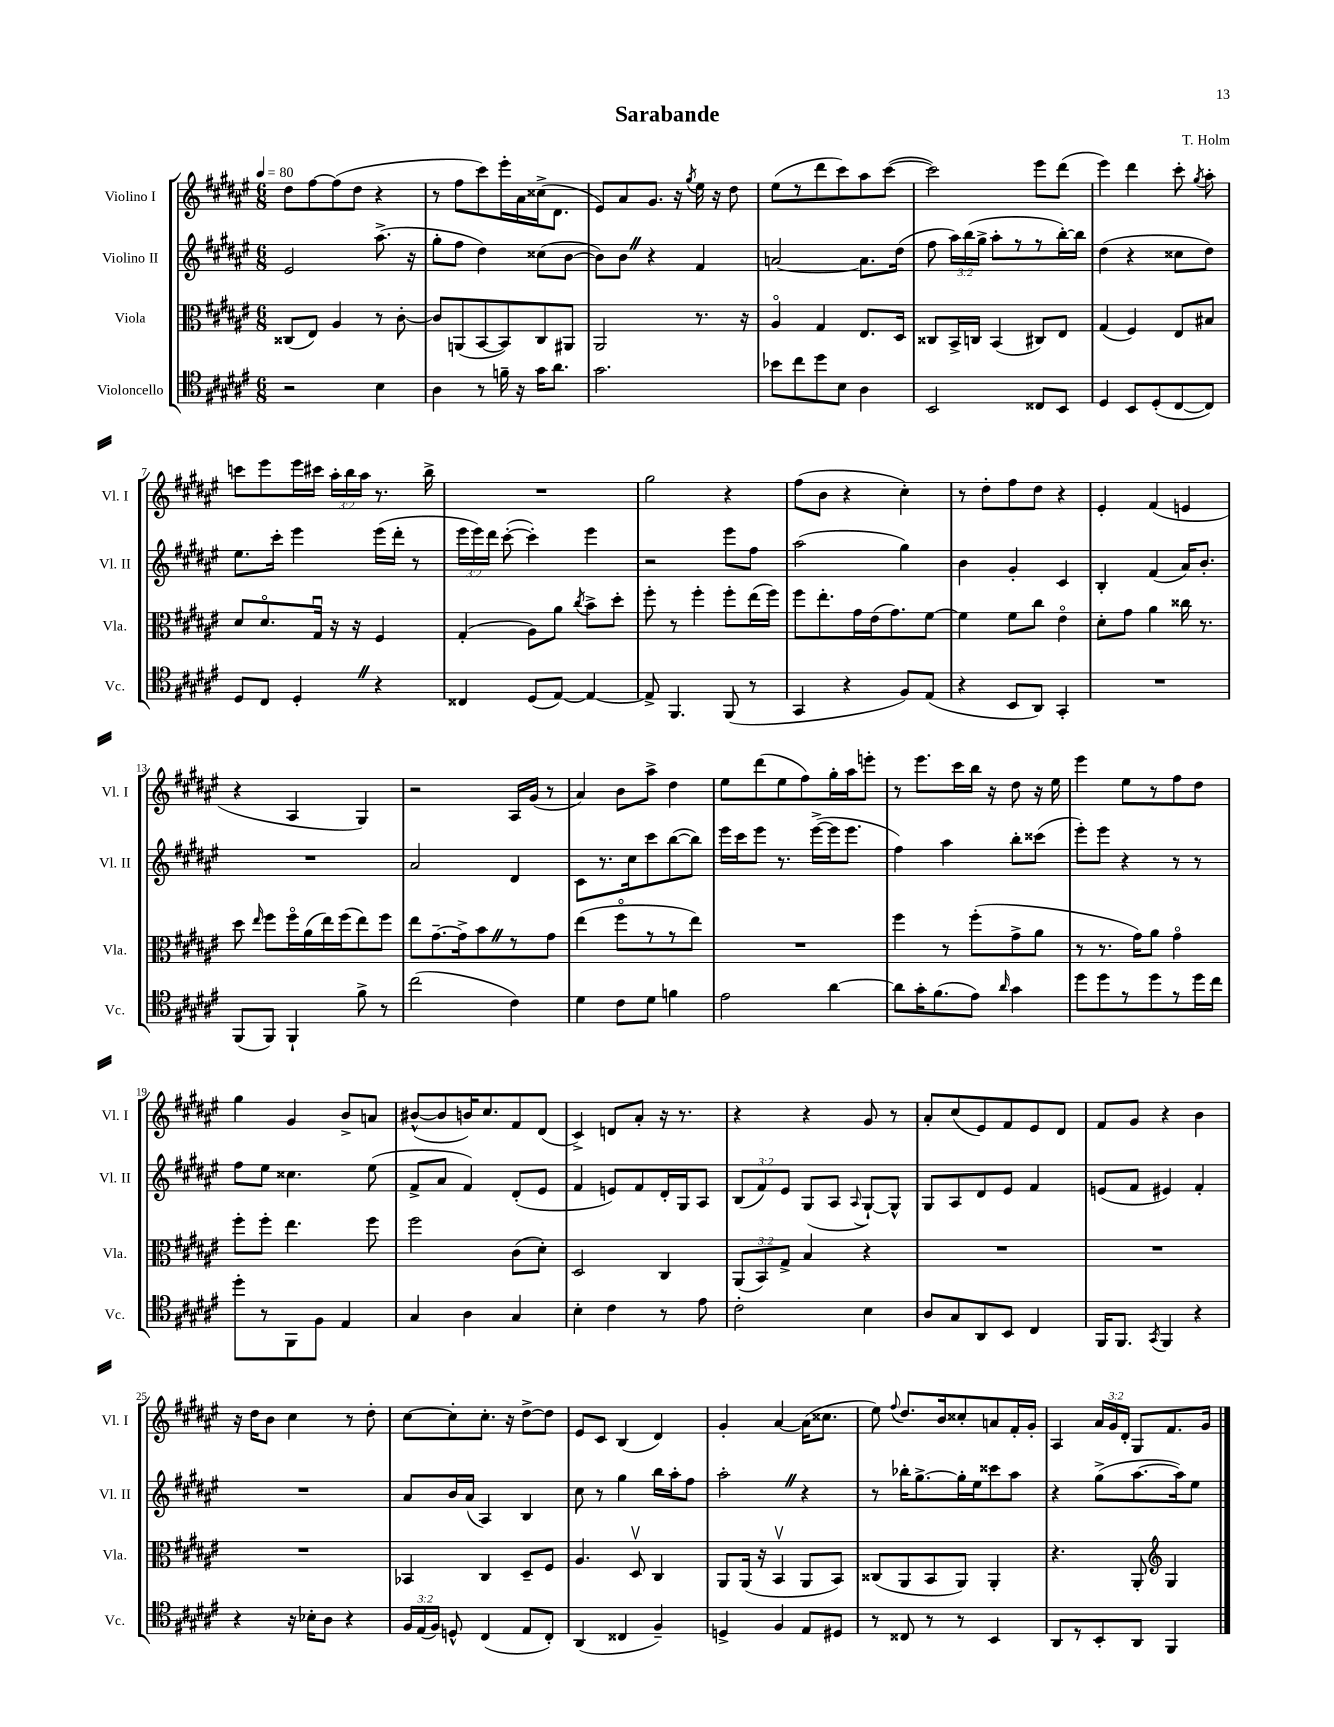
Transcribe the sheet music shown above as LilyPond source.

\header { title = "Sarabande" composer = "T. Holm" }
<<
\new StaffGroup <<
\new Staff = "s0" \with { instrumentName = "Violino I" shortInstrumentName = "Vl. I" } {
    \clef treble \key fis \major \numericTimeSignature \time 6/8 \override Staff.TupletNumber.text = #tuplet-number::calc-fraction-text \tempo 4 = 80
    \autoBeamOff dis''8[ fis''8~ fis''8( dis''8] r4 |
    r8 fis''8[ cis'''8) eis'''16-. ais'16 cisis''16->( dis'8.] |
    eis'8[) ais'8 gis'8.] r16 \acciaccatura { gis''8 } eis''16 r16 dis''8 |
    eis''8[( r8 dis'''8 cis'''8) ais''8 cis'''8]~( |
    cis'''2) eis'''8[ dis'''8]( |
    eis'''4) dis'''4 cis'''8-. \acciaccatura { gis''8 } ais''8-. |
    c'''8[ eis'''8 eis'''16 cis'''16] \tuplet 3/2 { ais''16[-. b''16 ais''16] } r8. b''16-> |
    R2. |
    gis''2 r4 |
    fis''8[( b'8] r4 cis''4-.) |
    r8 dis''8[-. fis''8 dis''8] r4 |
    eis'4-. fis'4( e'4 |
    r4 ais4 gis4) |
    r2 ais16[ gis'16]( r8 |
    ais'4) b'8[ ais''8]-> dis''4 |
    eis''8[ dis'''8( eis''8 fis''8) gis''16-. ais''16 e'''8]-. |
    r8 eis'''8.[ cis'''16 b''16] r16 dis''8 r16 eis''16 |
    eis'''4 eis''8[ r8 fis''8 dis''8] |
    gis''4 gis'4 b'8[-> a'8] |
    bis'8[~-^( bis'8 b'16) cis''8. fis'8 dis'8]( |
    cis'4->) d'8[ ais'8]-. r16 r8. |
    r4 r4 gis'8 r8 |
    ais'8[-. cis''8( eis'8) fis'8 eis'8 dis'8] |
    fis'8[ gis'8] r4 b'4 |
    r16 dis''16[ b'8] cis''4 r8 dis''8-. |
    cis''8[~ cis''8-. cis''8.]-. r16 dis''8[~-> dis''8] |
    eis'8[ cis'8] b4( dis'4) |
    gis'4-. ais'4~ ais'16[( cisis''8.] |
    eis''8) \appoggiatura { fis''8 } dis''8.[ b'16 cisis''8-. a'8 fis'16-. gis'16]-. |
    ais4 \tuplet 3/2 { ais'16[ gis'16 dis'16]-. } gis8[ fis'8. gis'16] \bar "|." |
}
\new Staff = "s1" \with { instrumentName = "Violino II" shortInstrumentName = "Vl. II" } {
    \clef treble \key fis \major \numericTimeSignature \time 6/8 \override Staff.TupletNumber.text = #tuplet-number::calc-fraction-text
    \autoBeamOff eis'2 ais''8.->( r16 |
    gis''8[-. fis''8] dis''4) cisis''8[( b'8]~ |
    b'8[) b'8] \once \override BreathingSign.text = \markup { \musicglyph "scripts.caesura.straight" } \breathe r4 fis'4 |
    a'2~ a'8.[ dis''16]( |
    fis''8 \tuplet 3/2 { ais''16[) b''16( gis''16]-> } ais''8[-. r8 r8 b''16~-.) b''16] |
    dis''4( r4 cisis''8[ dis''8]) |
    eis''8.[ cis'''16]-. eis'''4 eis'''16[( dis'''16]-. r8 |
    \tuplet 3/2 { eis'''16[ eis'''16) dis'''16] } cis'''8~-.( cis'''4-.) eis'''4 |
    r2 eis'''8[ fis''8] |
    ais''2( gis''4) |
    b'4 gis'4-. cis'4 |
    b4-. fis'4( ais'16[) b'8.]-. |
    R2. |
    ais'2 dis'4 |
    cis'8[ r8. cis''16 cis'''8 b''8~( b''8]) |
    eis'''16[ cis'''16 eis'''8] r8. eis'''16[~->( eis'''16 eis'''8.] |
    fis''4) ais''4 b''8[-. cisis'''8]( |
    eis'''8[-.) eis'''8] r4 r8 r8 |
    fis''8[ eis''8] cisis''4. eis''8( |
    fis'8[-> ais'8] fis'4) dis'8[-.( eis'8] |
    fis'4 e'8[) fis'8 dis'16-. gis16 ais8] |
    \tuplet 3/2 { b8[( fis'8) eis'8] } gis8[( ais8] \appoggiatura { ais8 } gis8[~-!) gis8]-^ |
    gis8[ ais8 dis'8 eis'8] fis'4 |
    e'8[( fis'8] eis'4) fis'4-. |
    R2. |
    ais'8[ b'16 ais'16]( ais4) b4 |
    cis''8 r8 gis''4 b''16[ ais''16-. fis''8] |
    ais''2-. \once \override BreathingSign.text = \markup { \musicglyph "scripts.caesura.straight" } \breathe r4 |
    r8 bes''16[-. gis''8.~-> gis''16-. eis''16 cisis'''8 ais''8] |
    r4 gis''8[->( ais''8.~ ais''16) eis''8] \bar "|." |
}
\new Staff = "s2" \with { instrumentName = "Viola" shortInstrumentName = "Vla." } {
    \clef alto \key fis \major \numericTimeSignature \time 6/8 \override Staff.TupletNumber.text = #tuplet-number::calc-fraction-text
    \autoBeamOff cisis8[( eis8]) ais4 r8 cis'8~-. |
    cis'8[ a,8( b,8~ b,8) cis8 ais,8] |
    ais,2 r8. r16 |
    ais4\flageolet gis4 eis8.[ dis16] |
    cisis8[ b,16-> c16] b,4( cis8[) eis8] |
    gis4( fis4) eis8[ bis8] |
    dis'8[ dis'8.\flageolet gis16]\downbow r16 r16 fis4 |
    gis4-.( ais8[) ais'8] \acciaccatura { cis''8 } b'8[-> dis''8]-. |
    fis''8-. r8 fis''4-. fis''8[-. eis''16( fis''16]) |
    fis''8[ eis''8.-. gis'16 eis'16( gis'8.) fis'8]~ |
    fis'4 fis'8[ cis''8] eis'4\flageolet |
    dis'8[-. gis'8] ais'4 cisis''16 r8. |
    dis''8 \grace { eis''16 } fis''8[ fis''16\flageolet ais'16( eis''16) fis''16( eis''8) fis''8] |
    eis''8[ gis'8.~-- gis'16-> b'8 \once \override BreathingSign.text = \markup { \musicglyph "scripts.caesura.straight" } \breathe r8 gis'8] |
    eis''4( fis''8[\flageolet r8 r8 eis''8]) |
    R2. |
    fis''4 r8 fis''8[-.( gis'8-> ais'8] |
    r8 r8. gis'16[) ais'8] gis'4\flageolet |
    fis''8[-. fis''8]-. eis''4. fis''8 |
    fis''2 cis'8[( dis'8]-.) |
    dis2 cis4 |
    \tuplet 3/2 { ais,8[( b,8) gis8]-> } b4 r4 |
    R2. |
    R2. |
    R2. |
    bes,4 cis4 dis8[-- fis8] |
    ais4. dis8\upbow cis4 |
    ais,8[ ais,16]( r16 b,4\upbow ais,8[ b,8]) |
    cisis8[( ais,8 b,8 ais,8]) ais,4-. |
    r4. ais,8-. \clef treble gis4 \bar "|." |
}
\new Staff = "s3" \with { instrumentName = "Violoncello" shortInstrumentName = "Vc." } {
    \clef tenor \key fis \major \numericTimeSignature \time 6/8 \override Staff.TupletNumber.text = #tuplet-number::calc-fraction-text
    \autoBeamOff r2 b4 |
    ais4 r8 f'16-- r16 gis'16[ ais'8.] |
    gis'2. |
    bes'8[ cis''8 dis''8 b8] ais4 |
    b,2 cisis8[ b,8] |
    dis4 b,8[ dis8-.( cis8~ cis8]) |
    dis8[ cis8] dis4-. \once \override BreathingSign.text = \markup { \musicglyph "scripts.caesura.straight" } \breathe r4 |
    cisis4 dis8[( eis8]~) eis4~ |
    eis8-> fis,4. fis,8( r8 |
    gis,4 r4 fis8[) eis8]( |
    r4 b,8[ ais,8]) gis,4-. |
    R2. |
    fis,8[( fis,8]) fis,4-! fis'8-> r8 |
    cis''2( cis'4) |
    dis'4 cis'8[ dis'8] f'4 |
    eis'2 ais'4~ |
    ais'8[ gis'16-. fis'8.( eis'8]) \grace { ais'16 } gis'4 |
    dis''8[ dis''8 r8 dis''8 r8 dis''16 cis''16] |
    dis''8[-. r8 fis,8 fis8] eis4 |
    gis4 ais4 gis4 |
    b4-. cis'4 r8 eis'8 |
    cis'2-. b4 |
    ais8[ gis8 ais,8 b,8] cis4 |
    fis,16[ fis,8.] \acciaccatura { gis,8 } fis,4 r4 |
    r4 r16 bes16[-. ais8] r4 |
    \tuplet 3/2 { fis16[ eis16( fis16]) } d8-^ cis4( eis8[ cis8]-.) |
    ais,4( cisis4 fis4--) |
    d4-> fis4 eis8[ dis8] |
    r8 cisis8 r8 r8 b,4 |
    ais,8[ r8 b,8-. ais,8] fis,4 \bar "|." |
}
>>
>>
